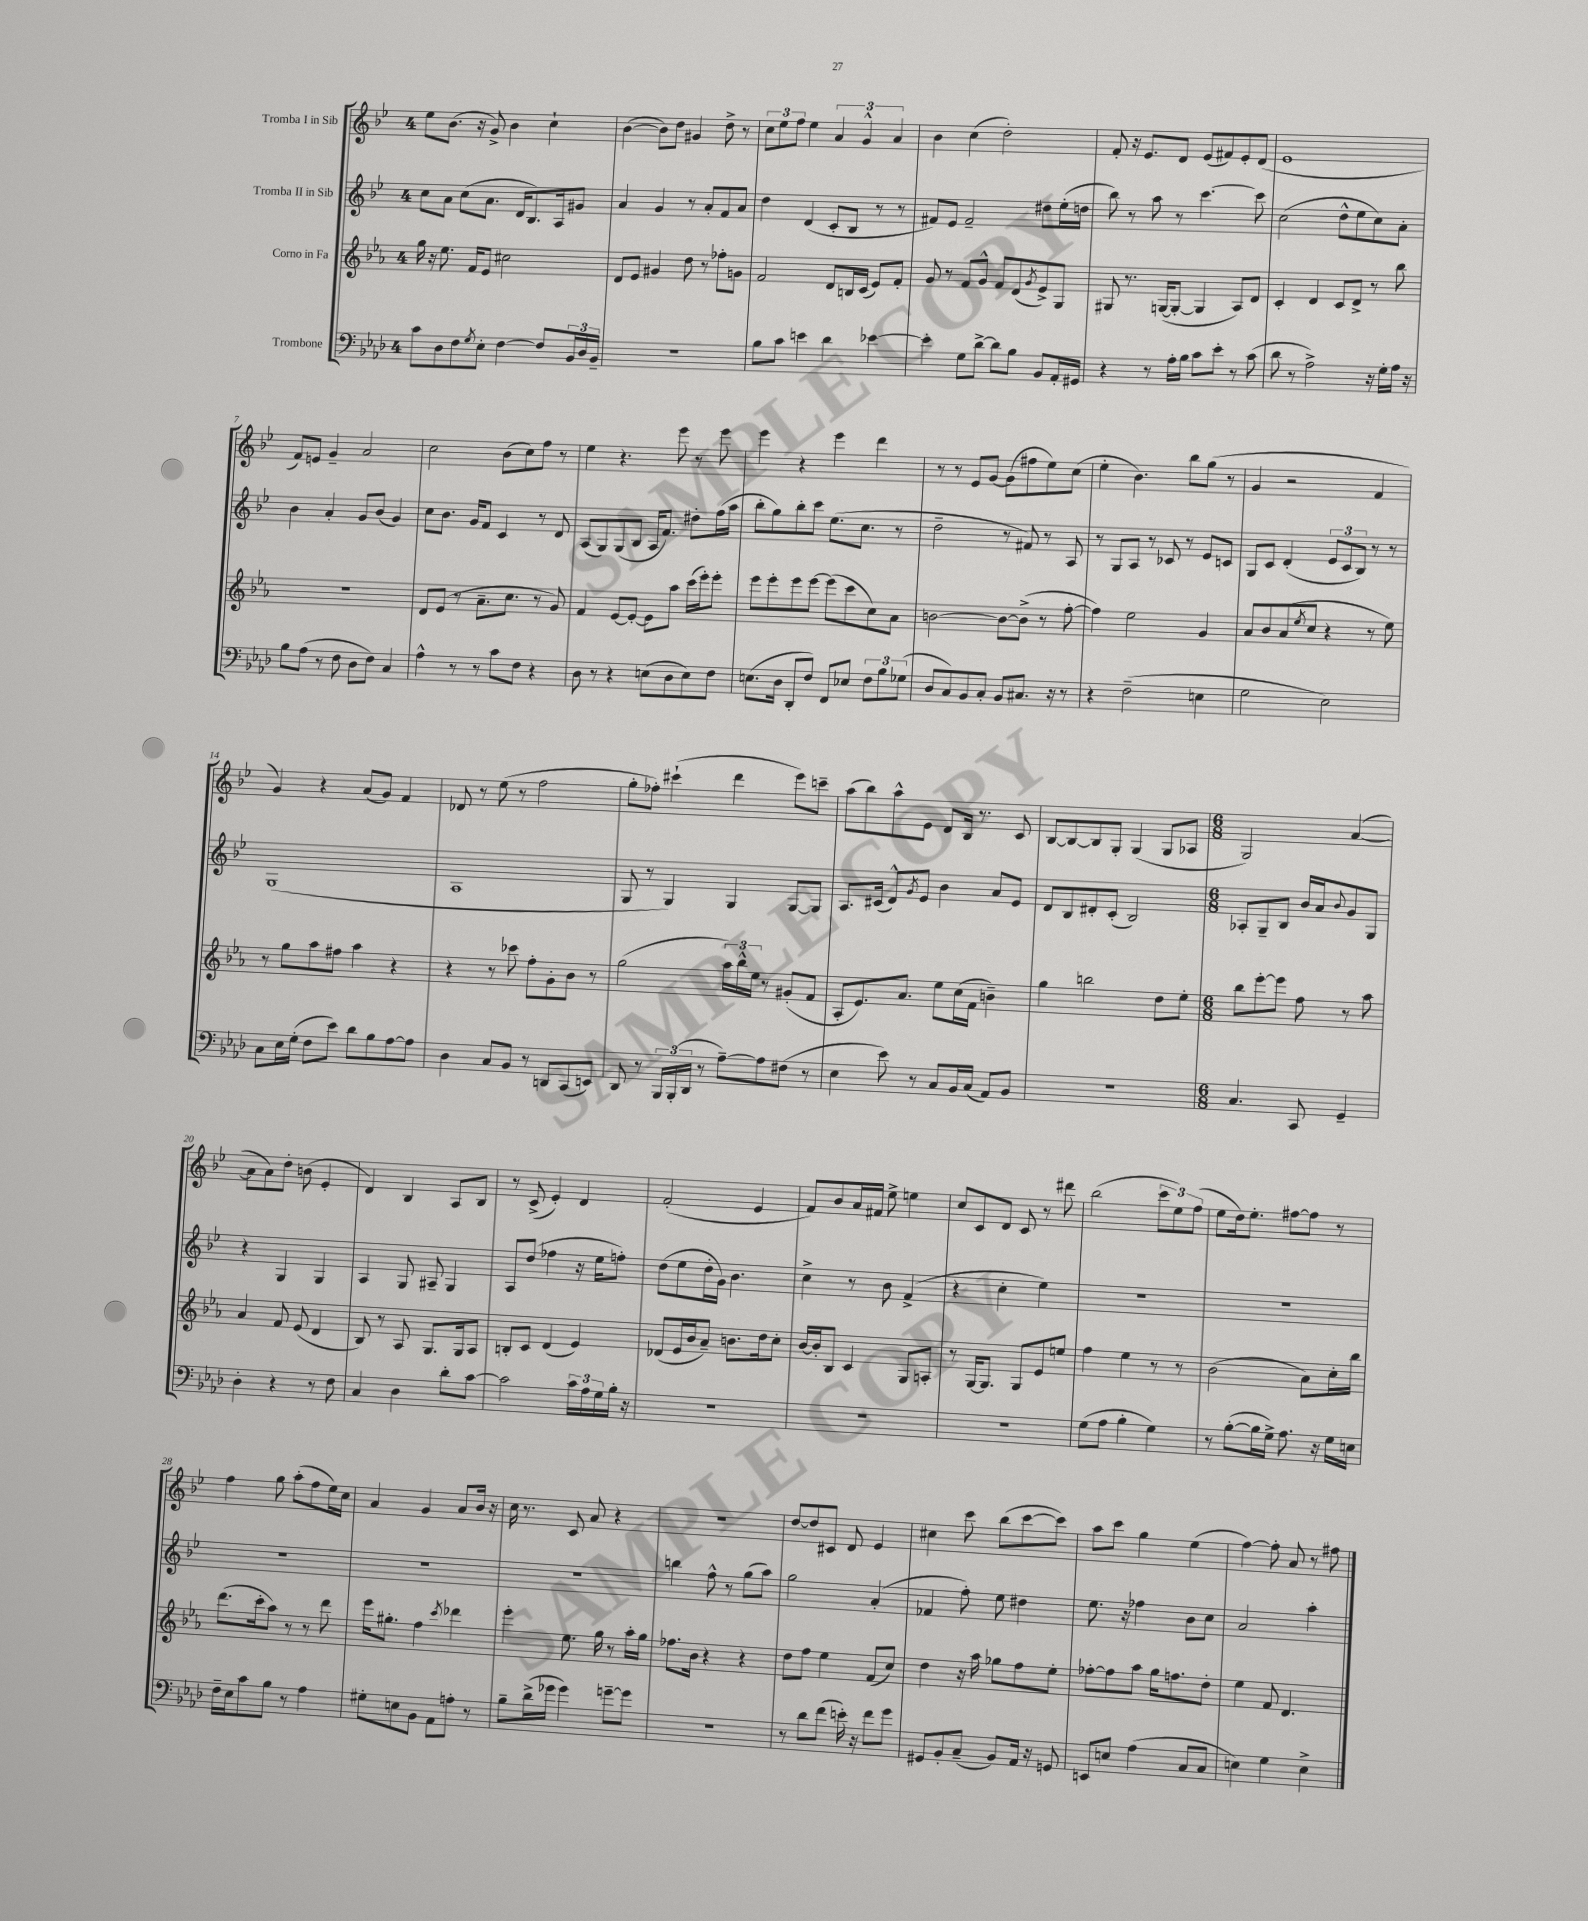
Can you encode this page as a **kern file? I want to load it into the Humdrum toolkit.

**kern	**kern	**kern	**kern
*staff4	*staff3	*staff2	*staff1
*clefF4	*clefG2	*clefG2	*clefG2
*k[b-e-a-d-]	*k[b-e-a-]	*k[b-e-]	*k[b-e-]
*M4/4	*M4/4	*M4/4	*M4/4
8c	16gg	8cc	8ee-
.	16r	.	.
8D-	8.ee-	8a	(8.b-
8F	.	(8cc	.
.	16f	.	16r
8qG	.	.	.
8E-'	8e-	8.a	8g^)
[4F	2cc#	.	4b-
.	.	16d	.
.	.	8.B-)	.
8F]	.	.	4cc`
.	.	16A	.
24BB-	.	8g#	.
24D-	.	.	.
24BB-~	.	.	.
=	=	=	=
1r	8d	4a	([4b-
.	8e-	.	.
.	4g#	4g	8b-])
.	.	.	8dd
.	8dd	8r	4g#
.	8r	8a'	.
.	8ff-'	8f	8dd^
.	8g	8a	8r
=	=	=	=
8B-	2f	4dd	12cc
.	.	.	12ee-
8c	.	.	.
.	.	.	12ff
4e	.	(4d	4ee-
4d-	8d	8c'	6a
.	16B	8B-	.
.	.	.	6g^^
.	(16c	.	.
[4e-	8e-)	8r	.
.	.	.	6a
.	8f'	8r	.
=	=	=	=
4e-']	8g	8f#)	4b-
.	8r	8e-	.
8G	8f	2f#~	(4cc
[8d-^	8g^^	.	.
8d-]	8f	.	2dd')
8B-	(8d	.	.
.	8qg	.	.
8BB-	8e-^)	8dd#	.
16AA-'	8G	(16ee-'	.
16GG#	.	16dd	.
=	=	=	=
4r	8G#	8bb-)	8f'
.	8.r	8r	16r
.	.	.	8.e-
8r	.	8aa	.
.	([16G	.	.
16A-'	8G'_	8r	8d
16B-	.	.	.
8c	4G]	[4.ccc	(8e-
8e-'	.	.	8f#)
8r	8A-)	.	8e-'
(8c	8d	8ccc]	(8d
=	=	=	=
8d-	4c'	(2cc	1e-
8r	.	.	.
2A-^)	4d	.	.
.	8c	8dd^^	.
.	8d^	8ee-	.
16r	8r	8cc)	.
16G'	.	.	.
16A-	8bb-	8a'	.
16r	.	.	.
=	=	=	=
8B-	1r	4b-	8f)
(8A-	.	.	8e
8r	.	4a'	4g~
8F	.	.	.
8D-	.	8g	2a
8F)	.	(8b-	.
4C	.	4g)	.
=	=	=	=
4A-^^	8d	8cc	2cc
.	(8e-	8.b-	.
8r	8r	.	.
.	.	16g	.
8r	8.a-~	8f	.
8c	.	4c	(8b-
.	8.cc	.	.
8F	.	.	8cc)
4r	8r	8r	8ff
.	8g)	8d	8r
=	=	=	=
8D-	4f	(8A	4ee-
8r	.	8G)	.
4r	[8e-	(8G	4.r
.	8e-'_	8B-	.
(8E	8e-]	16A	.
.	.	8.f)	.
8D-	8aa-	.	8eee-
8E)	(16ccc	8dd#'	8r
.	16eee-')	.	.
8F	8eee-'	(16ff	8eee-
.	.	16aa	.
=	=	=	=
(8.E	8eee-	8bb-'	4eee-
.	8eee-'	8gg)	.
16D-	.	.	.
8DD-'	8eee-	8bb-'	4r
8F)	[8eee-	8ccc	.
8FF	(8eee-]	(8.ee-	4eee-
8E-	8ccc	.	.
.	.	8.cc	.
12F	8cc)	.	4ddd
12B-	.	.	.
.	8a-	8r	.
(12G-	.	.	.
=	=	=	=
8D-	[2b	2dd~	8r
8C)	.	.	8r
8BB-	.	.	8e-
8C'	.	.	[8g
8BB-	8b_	8r	(8g]
8.C#	(8b^]	8f#)	8ff#
.	8r	8r	8ee-)
16r	.	.	.
8r	[8ff'	8A	(8cc
=	=	=	=
4r	4ff])	8r	4ee-'
.	.	8G	.
(2F~	2ee-	8A	4.b-)
.	.	8r	.
.	.	8c-	.
.	.	8r	8bb-
4E	4g	8e-	(8gg
.	.	8c	8r
=	=	=	=
2G	8a-	8G	4g
.	8b-	8c	.
.	(8a-	(4d'	2r
.	8qee-	.	.
.	8cc	.	.
2E-)	4r	12e-	.
.	.	12c	.
.	.	12B-)	.
.	8r	8r	4f
.	8ee-)	8r	.
=	=	=	=
8C	8r	(1G	4g)
16E-	8gg	.	.
(16G'	.	.	.
8F	8aa-	.	4r
8e-)	8ff#	.	.
8d-	4aa-	.	(8a
8B-	.	.	8g)
[8A-	4r	.	4f
8A-]	.	.	.
=	=	=	=
4D-	4r	1A	8d-
.	.	.	8r
8C	8r	.	(8ee-
8BB-	8ccc-	.	8r
8r	8ff'	.	2ff
8DD	8g'	.	.
(8CC	8b-	.	.
8EE)	8r	.	.
=	=	=	=
8DD-	(2gg	8G	8gg'
8r	.	8r	8ff-')
24BBB-	.	4G)	(4ccc#`
(24BBB-'	.	.	.
24DD-	.	.	.
8r	.	.	.
[8A-~)	24aa-)	4G	4ddd
.	24bb-^^	.	.
.	24ee-	.	.
8A-]	8r	.	.
(8F#	(8g#'	[8G	8eee-)
8r	8f	8G]	8ccc~
=	=	=	=
4E-	8A-'	8.A	(8aa
.	8.e-)	.	8bb-)
.	.	(16c#	.
8e-)	.	8d^^)	8aa^^
.	8.a-	.	.
.	.	8qg	.
8r	.	8e-	8e-
8C	8ee-	4b-	8d
16BB-	(16cc	.	16B-
(16C	16f	.	8.r
8AA-)	4b~)	8a	.
8BB-	.	8e-	8c
=	=	=	=
1r	4gg	8d	[8B-
.	.	8B-	8B-_
.	2bb	8d#'	8B-]
.	.	(8c'	8G'
.	.	2B-)	(4G
.	8dd	.	8G
.	8ee-'	.	8A-
=	=	=	=
*M6/8	*M6/8	*M6/8	*M6/8
4.C	8bb-	8A-'	2G)
.	[8eee-'	8G~	.
.	8eee-]	8B-	.
8CC	8ff	16b-	.
.	.	16a	.
.	.	8qqb-	.
4GG~	8r	8g	([4a
.	8aa-	8G	.
=	=	=	=
4D-'	4a-	4r	8a]
.	.	.	8a)
4r	8f	4G	8dd'
.	(8e-	.	(8b
8r	4d	4G	4e-'
8F	.	.	.
=	=	=	=
4C	8B-)	4A	4d)
.	8r	.	.
4D-	8A-	8G	4B-
.	8.G	8A#~	.
8d-'	.	4G	8A
.	16G	.	.
[8c	8A-	.	8B-
=	=	=	=
2c]	8B'	8A	8r
.	8c	(8dd	(8c^
.	(4d	4ff-	4e-')
24c	4e-)	16r	4d
24A-	.	.	.
.	.	16ee-	.
24G	.	.	.
16B-'	.	8ff')	.
16r	.	.	.
=	=	=	=
2.r	(8d-	(8dd	(2f'
.	16e-	8ee-	.
.	16b-	.	.
.	8a-~)	16dd'	.
.	.	16g)	.
.	8.b	4.b-	.
.	.	.	4e-
.	16dd	.	.
.	8cc'	.	.
=	=	=	=
2.r	[16b-	4cc^	8f)
.	16b-']	.	.
.	8B-	.	8b-
.	4c	8r	16a
.	.	.	16f#
.	.	8b-	8ee-^
.	8G	(4f^	4ee
.	8A'	.	.
=	=	=	=
2.r	8r	4r	8cc
.	[16G	.	8c
.	8.G]	.	.
.	.	4cc'	8d
.	8G	.	8c
.	8e-	4ee-)	8r
.	8ee	.	8ddd#
=	=	=	=
(8G	4ff	2.r	(2bb-
8A-	.	.	.
4B-'	4ee-	.	.
4G)	8r	.	12ccc
.	.	.	12ee-)
.	8r	.	.
.	.	.	(12ff
=	=	=	=
8r	(2b-	2.r	8ee-
([8B-'	.	.	16dd)
.	.	.	8.ee-'
16B-]	.	.	.
16G^)	.	.	.
8.A-	.	.	[8ff#
.	8a-)	.	8ff#]
16r	.	.	.
16G	16cc'	.	8r
16E	16bb-	.	.
=	=	=	=
16F~	(8.ddd	2.r	4ff
16E-	.	.	.
8c	.	.	.
.	16ccc'	.	.
8B-	8aa-)	.	8gg
8r	8r	.	(8aa'
4A-	8r	.	8ff
.	8ddd	.	16ee-)
.	.	.	16cc
=	=	=	=
8G#'	16eee-	2.r	4a
.	8.gg#'	.	.
8E	.	.	.
8BB-	4ff	.	4g
8AA-	.	.	.
.	8qccc	.	.
8A'	4ddd-	.	8a
8r	.	.	16b-
.	.	.	16r
=	=	=	=
8B-~	4eee-'	2.r	16cc
.	.	.	8.r
(16d-^	.	.	.
16g-	.	.	.
4g-)	8.ee-	.	8c
.	.	.	8a
.	16gg	.	.
[8g~	8r	.	4r
8g]	16aa-'	.	.
.	16gg	.	.
=	=	=	=
2.r	8.ff-	4bb	2.r
.	16b-	.	.
.	4r	8ff^^	.
.	.	8r	.
.	4r	(8gg	.
.	.	8aa)	.
=	=	=	=
8r	8dd	2gg	[8dd
8d-	8ff	.	8dd]
(8f	4ee-	.	8c#
16e')	.	.	8d
16r	.	.	.
8f	(8f	(4a'	4e-
8g	8cc)	.	.
=	=	=	=
8GG#	4dd	4f-	4cc#
8BB-'	.	.	.
(8C~	16r	8ff')	8ccc
.	16aa-	.	.
8BB-)	8gg-	8ee-	(8bb-
16AA-	8ff	4dd#	[8ccc
16r	.	.	.
8GG	8ee-'	.	8ccc])
=	=	=	=
8EE	[8ff-'	8.ee-	8aa
8E	8ff-]	.	8ccc
.	.	16r	.
(4A-	8aa-	4ff-	4gg
.	16gg	.	.
.	8.ff	.	.
8C	.	8b-	(4ee-
8C	8dd'	8cc	.
=	=	=	=
4E)	4ee-	2a	[4ff)
4G	8f	.	8ff']
.	4.d	.	8a
4E^	.	4aa'	8r
.	.	.	8ff#
==	==	==	==
*-	*-	*-	*-
